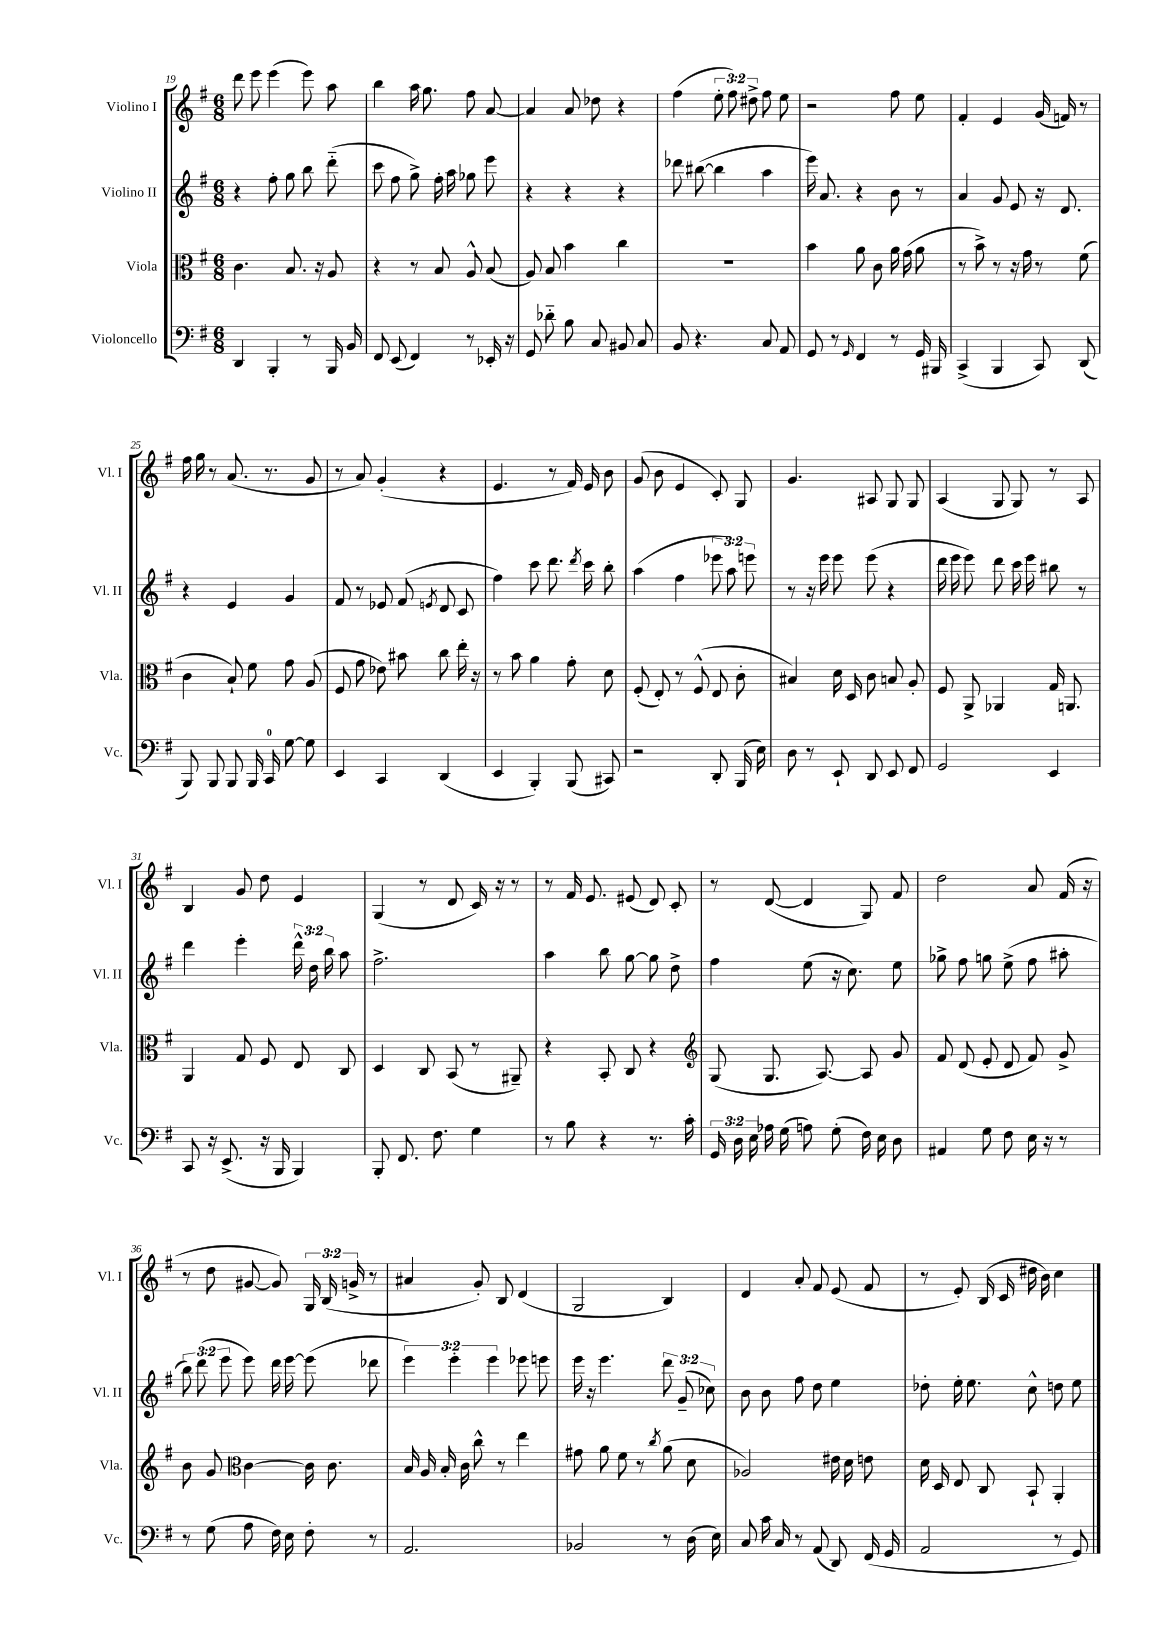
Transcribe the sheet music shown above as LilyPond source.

<<
\new StaffGroup <<
\new Staff = "s0" \with { instrumentName = "Violino I" shortInstrumentName = "Vl. I" } {
    \clef treble \key g \major \numericTimeSignature \time 6/8 \override Staff.TupletNumber.text = #tuplet-number::calc-fraction-text
    \autoBeamOff d'''8 e'''8 e'''4( e'''8) a''8 |
    b''4 a''16 g''8. fis''8 a'8~ |
    a'4 a'8 des''8 r4 |
    fis''4( \tuplet 3/2 { e''8-. fis''8) dis''8-> } fis''8 e''8 |
    r2 fis''8 e''8 |
    fis'4-. e'4 g'16( f'16) r8 |
    fis''16 g''16 r8 a'8.( r8. g'8 |
    r8 a'8) g'4-.( r4 |
    e'4. r8 fis'16) e'16 b'8 |
    g'8( b'8 e'4 c'8-.) g8 |
    g'4. ais8 g8 g8 |
    a4( g8 g8) r8 a8 |
    b4 g'8 d''8 e'4 |
    g4( r8 d'8 c'16) r16 r8 |
    r8 fis'16 e'8. eis'8( d'8) c'8-. |
    r8 d'8~( d'4 g8) fis'8 |
    d''2 a'8 fis'16( r16 |
    r8 d''8 gis'8~ gis'8) \tuplet 3/2 { g16 b16( g'16-> } r8 |
    ais'4 g'8-.) b8 d'4( |
    g2 b4) |
    d'4 a'8-. fis'8 e'8( fis'8 |
    r8 e'8-.) b16( c'16 dis''16 b'16) c''4 \bar "|." |
}
\new Staff = "s1" \with { instrumentName = "Violino II" shortInstrumentName = "Vl. II" } {
    \clef treble \key g \major \numericTimeSignature \time 6/8 \override Staff.TupletNumber.text = #tuplet-number::calc-fraction-text
    \autoBeamOff r4 fis''8-. g''8 b''8 d'''8-_( |
    c'''8 fis''8 g''8->) fis''16-. a''16 ges''8 e'''8 |
    r4 r4 r4 |
    des'''8 bis''8~( bis''4 a''4 |
    e'''16) a'8. r4 b'8 r8 |
    a'4 g'8 e'8 r16 d'8. |
    r4 e'4 g'4 |
    fis'8 r8 ees'8 fis'8( \acciaccatura { e'8 } d'8 c'8 |
    fis''4) c'''8 d'''8. \acciaccatura { d'''8 } c'''16 b''8-. |
    a''4( fis''4 \tuplet 3/2 { ees'''8 a''8) e'''8 } |
    r8 r16 e'''16 e'''8 e'''8( r4 |
    d'''16 e'''16 e'''8) d'''8 c'''16 e'''16 bis''8 r8 |
    d'''4 e'''4-. \tuplet 3/2 { d'''16-^ d''16 b''16 } a''8 |
    fis''2.-> |
    a''4 b''8 g''8~ g''8 d''8-> |
    fis''4 e''8( r16 c''8.) e''8 |
    ges''8-> fis''8 g''8 e''8->( fis''8 ais''8-. |
    \tuplet 3/2 { b''8) d'''8( e'''8 } e'''8) d'''16 e'''16~ e'''8( des'''8 |
    \tuplet 3/2 { e'''4) e'''4-. e'''4 } ees'''8 e'''8 |
    e'''16 r16 e'''4. \tuplet 3/2 { d'''8 g'8--( ces''8) } |
    b'8 b'8 fis''8 d''8 e''4 |
    des''8-. e''16-. e''8. c''8-^ d''8 e''8 \bar "|." |
}
\new Staff = "s2" \with { instrumentName = "Viola" shortInstrumentName = "Vla." } {
    \clef alto \key g \major \numericTimeSignature \time 6/8
    \autoBeamOff c'4. b8. r16 a8 |
    r4 r8 b8 a8-^ b8( |
    a8) b8 b'4 c''4 |
    R2. |
    b'4 a'8 c'8 a'16 g'16( a'8 |
    r8 b'8->) r8 r16 g'16 r8 fis'8( |
    c'4 b8-!) fis'8 g'8 a8( |
    fis8 g'8 ees'8) bis'8 c''8 e''16-. r16 |
    r8 b'8 a'4 g'8-. d'8 |
    fis8-.( e8-.) r8 fis8-^( e8 c'8-. |
    bis4) d'16 d16 c'8 b8 a8-. |
    fis8 a,8-> aes,4 g16 a,8. |
    a,4 g8 fis8 e8 c8 |
    d4 c8 b,8( r8 ais,8--) |
    r4 b,8-. c8 r4 |
    \clef treble g8( g8. a8.~) a8 g'8 |
    fis'8 d'8( e'8-. d'8 fis'8) g'8-> |
    b'8 g'8 \clef alto c'4~ c'16 c'8. |
    b16 a16 b16-. c'16 c''8-^ r8 e''4 |
    gis'8 a'8 fis'8 r8 \acciaccatura { c''8 } a'8( d'8 |
    aes2) eis'16 d'16 e'8 |
    d'16 d16 e8 c8 b,8-! a,4-. \bar "|." |
}
\new Staff = "s3" \with { instrumentName = "Violoncello" shortInstrumentName = "Vc." } {
    \clef bass \key g \major \numericTimeSignature \time 6/8 \override Staff.TupletNumber.text = #tuplet-number::calc-fraction-text
    \autoBeamOff d,4 b,,4-. r8 b,,16 b,16 |
    fis,8 e,8( fis,4) r8 ees,16-. r16 |
    g,8 des'8-_ b8 c8 bis,8 c8 |
    b,8 r4. c8 a,8 |
    g,8 r8 \grace { g,16 } fis,4 r8 g,16 bis,,16 |
    c,4->( b,,4 c,8) d,8( |
    b,,8) b,,8 b,,8 b,,16 c,16-0 g8~ g8 |
    e,4 c,4 d,4( |
    e,4 b,,4-.) b,,8( cis,8) |
    r2 d,8-. b,,16( e16) |
    d8 r8 e,8-! d,8 e,8 fis,8 |
    g,2 e,4 |
    c,8 r16 e,8.->( r16 b,,16 b,,4) |
    b,,8-. fis,8. fis8. g4 |
    r8 b8 r4 r8. c'16-. |
    \tuplet 3/2 { g,16 d16 e16 } aes16 g16( a8) g8-.( fis16) e16 d8 |
    ais,4 g8 fis8 e16 r16 r8 |
    r8 g8( a8 fis16) e16 fis8-. r8 |
    a,2. |
    bes,2 r8 d16( e16) |
    c8 c'16 c16 r8 a,8( d,8) fis,16( g,16 |
    a,2 r8 g,8) \bar "|." |
}
>>
>>
\layout { \context { \Score currentBarNumber = #19 } }
